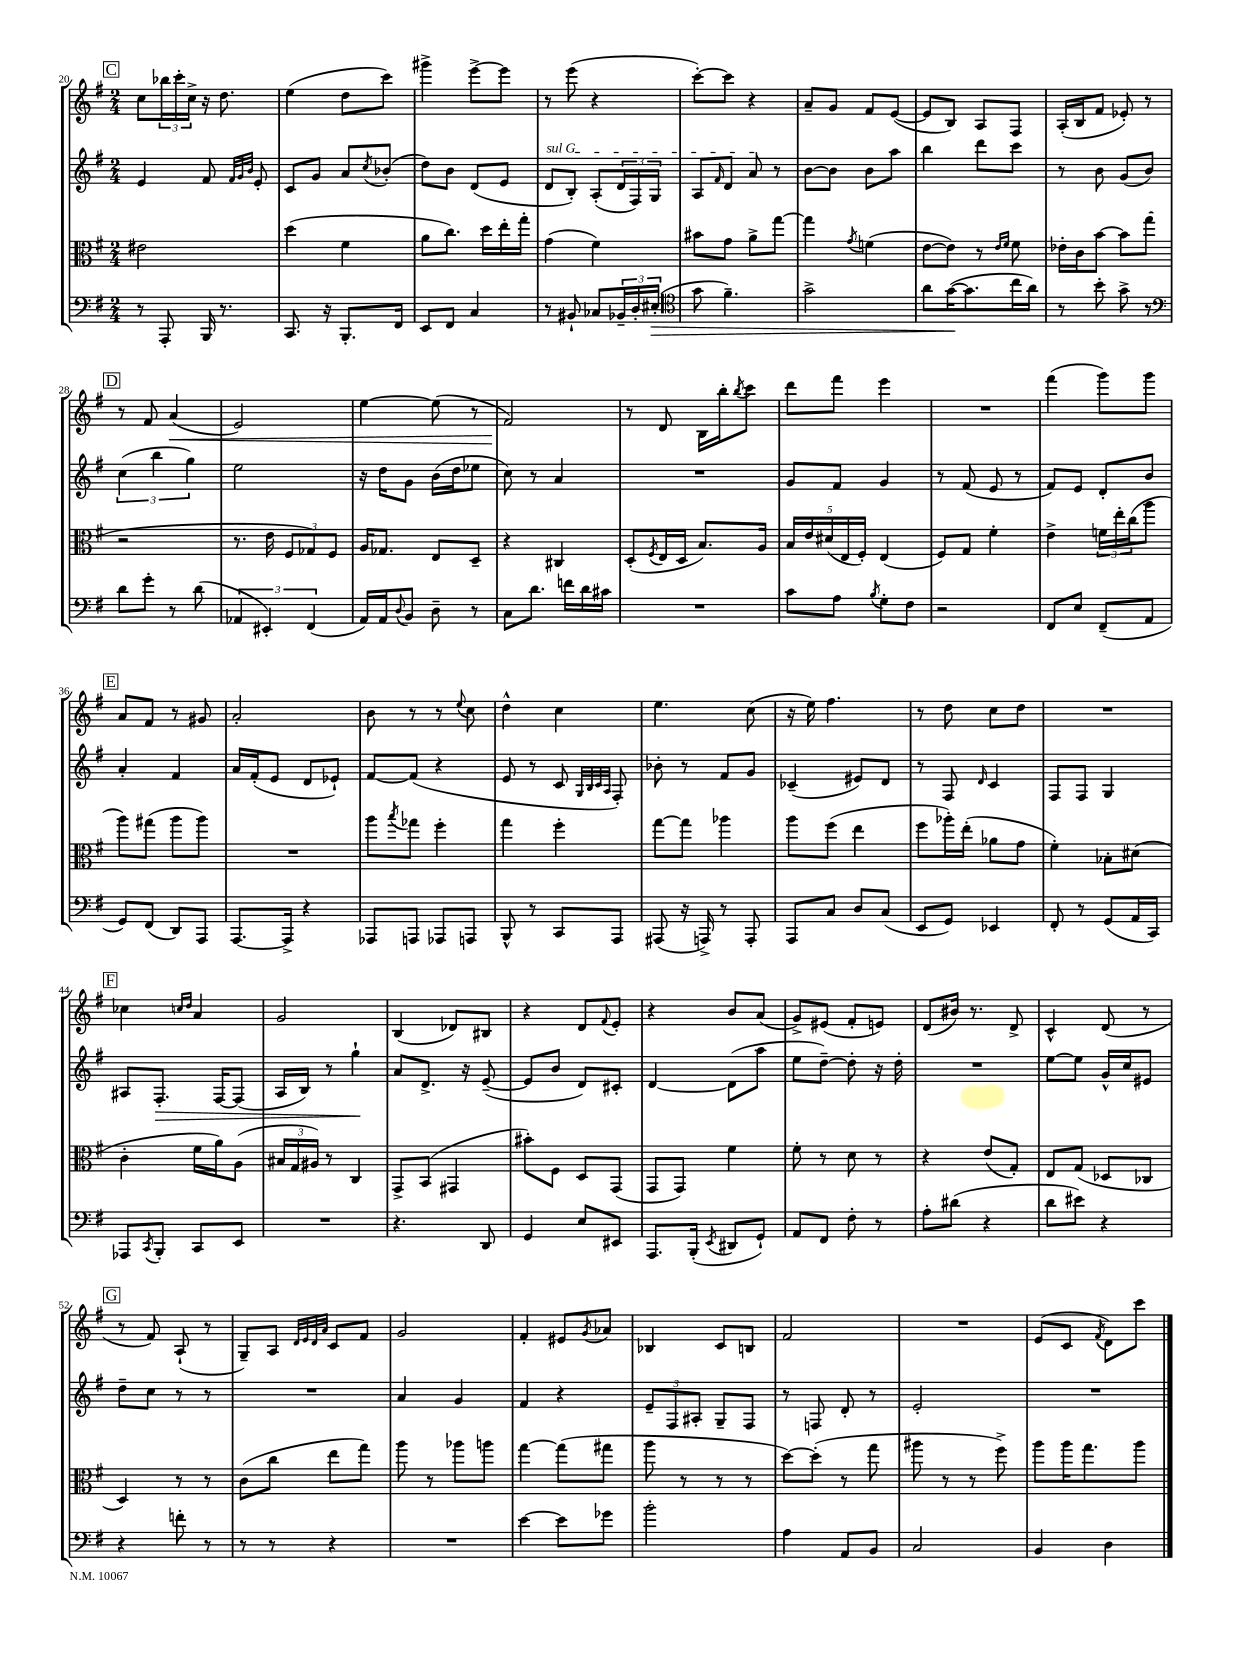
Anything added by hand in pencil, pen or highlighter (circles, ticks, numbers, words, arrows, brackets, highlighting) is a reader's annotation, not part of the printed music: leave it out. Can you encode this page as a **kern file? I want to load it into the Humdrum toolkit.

**kern	**kern	**kern	**kern
*staff4	*staff3	*staff2	*staff1
*clefF4	*clefC3	*clefG2	*clefG2
*k[f#]	*k[f#]	*k[f#]	*k[f#]
*M2/4	*M2/4	*M2/4	*M2/4
8r	2e#	4e	8cc
8AAA'	.	.	24bb-
.	.	.	24ccc'
.	.	.	24cc^
16BBB	.	8f#	16r
8.r	.	.	8.dd
.	.	32qqf#	.
.	.	32qqg	.
.	.	32qqb	.
.	.	8e'	.
=	=	=	=
8.CC	(4dd	8c	(4ee
.	.	8g	.
16r	.	.	.
8.BBB'	4f#	8a	8dd
.	.	8qcc	.
.	.	(8b-'	8ccc)
16FF#	.	.	.
=	=	=	=
8EE	8a	8dd)	4ggg#^
8FF#	8.cc)	8b	.
4C	.	(8d	[8eee^
.	16dd	.	.
.	16ee'	8e	8eee]
.	16gg'	.	.
=	=	=	=
8r	(4g	8d	8r
8BB#`	.	8B')	(8eee
8C-	4f#)	(8A'	4r
24BB-~	.	24d	.
24D'	.	24F#)	.
(24E#'	.	24G	.
=	=	=	=
*clefC4	*	*	*
8g	8b#	8A	[8ccc')
.	.	16qqf#	.
4.f#~)	8g	8d	8ccc]
.	8a^	8a	4r
.	[8gg	8r	.
=	=	=	=
2g^	4gg]	[8b	8a~
.	.	8b]	8g
.	8qg	.	.
.	(4f	8b	8f#
.	.	8aa	([8e
=	=	=	=
8a	[8e	4bb	8e]
([16g	8e])	.	8B)
8.g]	.	.	.
.	8r	8ddd	8A
.	16qqe	.	.
.	16qqf#	.	.
16cc	8f#	8ccc	8F#
16a)	.	.	.
=	=	=	=
8r	16e-'	8r	(16A'
.	16c	.	16B
8b'	[8b	8b	8f#
8g^	8b]	(8g	8e-')
8r	(8gg	8b)	8r
=	=	=	=
*clefF4	*	*	*
8d	2r	(6cc	8r
8g'	.	.	8f#
.	.	6bb	.
8r	.	.	(4a
.	.	6gg)	.
(8d	.	.	.
=	=	=	=
6AA-	8.r	2ee	2e)
6EE#')	.	.	.
.	16e	.	.
.	12F#	.	.
(6FF#	12G-)	.	.
.	12F#	.	.
=	=	=	=
16AA)	16A	16r	[4ee
16AA	8.G-	16dd	.
8qqD	.	.	.
8BB	.	8g	.
8D~	8E	(16b	(8ee]
.	.	16dd	.
8r	8D~	8ee-	8r
=	=	=	=
8C	4r	8cc)	2f#)
8.d	.	8r	.
.	4C#	4a	.
16f	.	.	.
16d	.	.	.
16c#	.	.	.
=	=	=	=
2r	(8D'	2r	8r
.	8qF#	.	.
.	16E	.	8d
.	16D	.	.
.	8.B)	.	16B
.	.	.	16bb'
.	.	.	8qbb
.	.	.	8ccc
.	16A	.	.
=	=	=	=
8c	20B	8g	8ddd
.	20e	.	.
.	(20d#	.	.
8A	.	8f#	8fff#
.	20E	.	.
.	20F#')	.	.
8qB	.	.	.
8G'	(4E	4g	4eee
8F#	.	.	.
=	=	=	=
2r	8F#)	8r	2r
.	8G	(8f#	.
.	4f#'	8e	.
.	.	8r	.
=	=	=	=
8FF#	4e^	8f#)	(4fff#
8E	.	8e	.
(8FF#~	24f	8d'	8ggg)
.	24ee'	.	.
.	(24cc	.	.
8AA	8aa	8b	8ggg
=	=	=	=
8GG)	8aa)	4a'	8a
(8FF#	(8gg#	.	8f#
8DD)	8aa	4f#	8r
8AAA	8aa)	.	8g#
=	=	=	=
[8.AAA	2r	16a	2a'
.	.	(16f#'	.
.	.	8e	.
16AAA^]	.	.	.
4r	.	8d	.
.	.	8e-`)	.
=	=	=	=
8AAA-	8aa	[8f#	8b
.	8qbb	.	.
8AAA	8gg-	(8f#]	8r
8AAA-	4ff#'	4r	8r
.	.	.	8qqee
8AAA	.	.	8cc
=	=	=	=
8BBB^^	4gg	8e	4dd^^
8r	.	8r	.
8CC	4ff#'	8c	4cc
.	.	32qqG	.
.	.	32qqB	.
.	.	32qqc	.
.	.	32qqA	.
8AAA	.	8F#')	.
=	=	=	=
(8AAA#	[8gg	8b-'	4.ee
16r	8gg]	8r	.
16AAA^)	.	.	.
8r	4aa-	8f#	.
8AAA'	.	8g	(8cc
=	=	=	=
8AAA	8aa	(4c-~	16r
.	.	.	16ee)
8C	(8ff#	.	4.ff#
8D	4ee	8e#)	.
(8C	.	8d	.
=	=	=	=
8EE	8ff#	8r	8r
8GG)	16aa-')	8F#	8dd
.	(16ee'	.	.
.	.	16qqd	.
4EE-	8a-	4c	8cc
.	8g	.	8dd
=	=	=	=
8FF#'	4f#')	8F#	2r
8r	.	8F#	.
(8GG	8B-'	4G	.
16AA	(8d#	.	.
16CC)	.	.	.
=	=	=	=
8AAA-	4c'	8A#	4cc-
8qCC	.	.	.
8BBB'	.	8.F#'	.
.	.	.	16qqcc
.	.	.	16qqdd
8CC	16f#	.	4a
.	16a)	[16F#	.
8EE	(8A	(8F#]	.
=	=	=	=
2r	24B#	16A	2g
.	24G	.	.
.	.	16B)	.
.	24A#)	.	.
.	8r	8r	.
.	4C	4gg`	.
=	=	=	=
4.r	8GG^	8a	(4B
.	(8BB	8.d^	.
.	4GG#	.	8d-)
.	.	16r	.
8DD	.	([8e~	8B#
=	=	=	=
4GG	8b#')	8e]	4r
.	8F#	8b	.
8E	8D	8d)	8d
.	.	.	8qqf#
8EE#	(8GG	8c#'	8e'
=	=	=	=
8.AAA	8GG	[4d	4r
.	8GG)	.	.
(16BBB'	.	.	.
8qEE	.	.	.
8DD#	4f#	(8d]	8b
8GG`)	.	8aa	(8a
=	=	=	=
8AA	8f#'	8ee	8g^)
8FF#	8r	[8dd~)	(8e#
8F#'	8d	8dd']	8f#'
8r	8r	16r	8e)
.	.	16dd'	.
=	=	=	=
8A'	4r	2r	(8d
(8d#	.	.	16b#)
.	.	.	8.r
4r	(8e	.	.
.	8G')	.	8d^
=	=	=	=
8d	8E	[8ee	4c^^
8e#)	(8G	8ee]	.
4r	8D-	16g^^	(8d
.	.	16cc	.
.	8C-	8e#	8r
=	=	=	=
4r	4D)	8dd~	8r
.	.	8cc	8f#)
8f'	8r	8r	(8A`
8r	8r	8r	8r
=	=	=	=
8r	(8c	2r	8G~)
8r	8cc	.	8A
.	.	.	32qqd
.	.	.	32qqe
.	.	.	32qqd
.	.	.	32qqa
4r	8ee	.	8c
.	8gg)	.	8f#
=	=	=	=
2r	8aa	4a	2g
.	8r	.	.
.	8aa-	4g	.
.	8aa	.	.
=	=	=	=
[4e	[4gg	4f#	4f#'
8e]	(8gg]	4r	8e#
.	.	.	8qg
8g-	8gg#	.	8a-
=	=	=	=
2b'	8aa	12e~	4B-
.	.	12F#	.
.	8r	.	.
.	.	12A#'	.
.	8r	8G~	8c
.	8r	8F#	8B
=	=	=	=
4A	[8dd)	8r	2f#
.	(8dd']	8F	.
8AA	8r	8d'	.
8BB	8gg	8r	.
=	=	=	=
2C	8aa#	2e'	2r
.	8r	.	.
.	8r	.	.
.	8ff#^)	.	.
=	=	=	=
4BB	8aa	2r	(8e
.	16aa	.	8c
.	8.gg	.	.
.	.	.	8qf#
4D	.	.	8d)
.	8aa	.	8ccc
==	==	==	==
*-	*-	*-	*-
